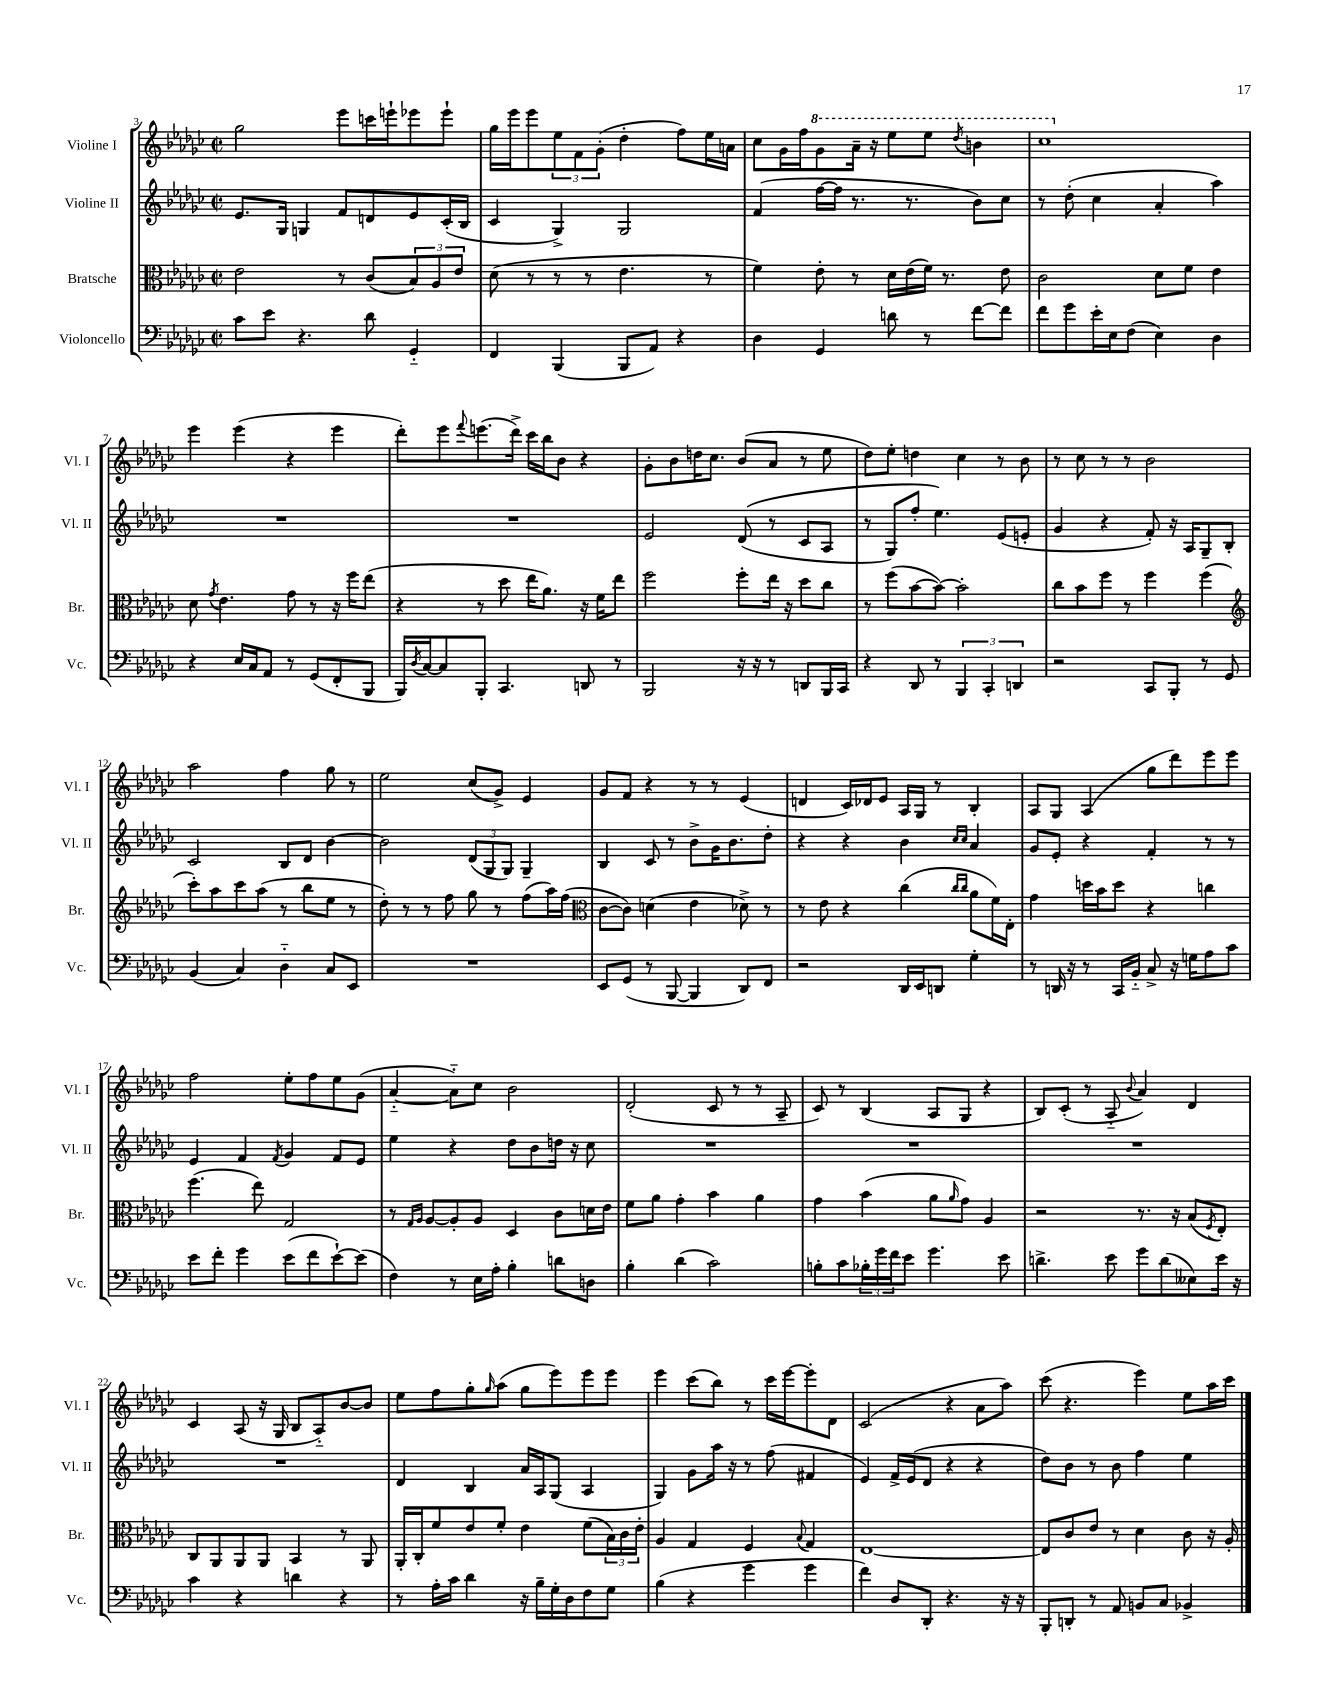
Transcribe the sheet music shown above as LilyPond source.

<<
\new StaffGroup <<
\new Staff = "s0" \with { instrumentName = "Violine I" shortInstrumentName = "Vl. I" } {
    \clef treble \key ges \major \defaultTimeSignature \time 2/2
    ges''2 ees'''8 c'''16 e'''16-! ees'''8 ees'''8-! |
    ges''16 ees'''16 ees'''8 \tuplet 3/2 { ees''8 f'8 ges'8-.( } des''4-. f''8) ees''16 a'16 |
    ces''8 ges'16 f''16 \ottava #1 ges''8 aes''16-- r16 ees'''8 ees'''8 \acciaccatura { des'''8 } b''4 |
    ces'''1 \ottava #0 |
    ees'''4 ees'''4( r4 ees'''4 |
    des'''8-.) ees'''8 \appoggiatura { f'''8 } e'''8.( des'''16->) ces'''16 bes''16 bes'8 r4 |
    ges'8-. bes'8 d''16 ces''8. bes'8( aes'8 r8 ees''8 |
    des''8) ees''8-. d''4 ces''4 r8 bes'8 |
    r8 ces''8 r8 r8 bes'2 |
    aes''2 f''4 ges''8 r8 |
    ees''2 ces''8( ges'8->) ees'4 |
    ges'8 f'8 r4 r8 r8 ees'4( |
    d'4 ces'16) des'16 ees'8 aes16 ges16 r8 bes4-. |
    aes8 ges8 aes4( ges''8 des'''8) ees'''8 ees'''8 |
    f''2 ees''8-. f''8 ees''8 ges'8( |
    aes'4~-_ aes'8-_) ces''8 bes'2 |
    des'2-.( ces'8 r8 r8 aes8-- |
    ces'8) r8 bes4( aes8 ges8 r4 |
    bes8) ces'8-.( r8 aes8-_ \appoggiatura { bes'8 } aes'4) des'4 |
    ces'4 aes8( r16 ges16 bes8 aes8-_) bes'8~ bes'8 |
    ees''8 f''8 ges''8-. \grace { ges''16 } aes''8( ges''8 ees'''8) ees'''8 ees'''8 |
    ees'''4 ces'''8( bes''8) r8 ces'''16 ees'''16~ ees'''8-. des'8 |
    ces'2( r4 aes'8 aes''8) |
    ces'''8( r4. ees'''4) ees''8 aes''16 ces'''16 \bar "|." |
}
\new Staff = "s1" \with { instrumentName = "Violine II" shortInstrumentName = "Vl. II" } {
    \clef treble \key ges \major \defaultTimeSignature \time 2/2
    ees'8. ges16 g4 f'8 d'8 ees'8 ces'16-.( bes16 |
    ces'4 ges4->) ges2 |
    f'4( f''16~ f''16 r8. r8. bes'8) ces''8 |
    r8 des''8-.( ces''4 aes'4-. aes''4) |
    R1 |
    R1 |
    ees'2 des'8(\( r8 ces'8 aes8 |
    r8 ges8) f''8-. ees''4.\) ees'8( e'8-. |
    ges'4 r4 f'8-.) r16 aes16 ges8-- bes8-. |
    ces'2 bes8 des'8 bes'4~ |
    bes'2 \tuplet 3/2 { des'8( ges8 ges8) } ges4-- |
    bes4 ces'8 r8 bes'8-> ges'16 bes'8. des''8-. |
    r4 r4 bes'4 \grace { ces''16 ces''16 } aes'4 |
    ges'8 ees'8-. r4 f'4-. r8 r8 |
    ees'4 f'4 \acciaccatura { f'8 } ges'4 f'8 ees'8 |
    ees''4 r4 des''8 bes'8 d''16 r16 ces''8 |
    R1 |
    R1 |
    R1 |
    R1 |
    des'4 bes4 aes'16 aes16 ges8( aes4 |
    ges4) ges'8 aes''16 r16 r8 f''8( fis'4 |
    ees'4) f'16-> ees'16( des'8 r4 r4 |
    des''8) bes'8 r8 bes'8 f''4 ees''4 \bar "|." |
}
\new Staff = "s2" \with { instrumentName = "Bratsche" shortInstrumentName = "Br." } {
    \clef alto \key ges \major \defaultTimeSignature \time 2/2
    ees'2 r8 ces'8( \tuplet 3/2 { bes8) aes8 ees'8 } |
    des'8( r8 r8 r8 ees'4. r8 |
    f'4) ees'8-. r8 des'16 ees'16( f'16) r8. ees'8 |
    ces'2 des'8 f'8 ees'4 |
    des'8 \acciaccatura { ges'8 } ees'4. ges'8 r8 r16 f''16 ees''8( |
    r4 r8 des''8 ees''16 aes'8.) r16 f'16 ees''8 |
    f''2 f''8-. ees''16 r16 des''8 ces''8 |
    r8 f''8( bes'8~ bes'8~) bes'2-. |
    ces''8 bes'8 f''8 r8 f''4 f''4( |
    \clef treble ces'''8-.) aes''8 ces'''8 aes''8( r8 bes''8 ees''8 r8 |
    des''8-.) r8 r8 f''8 ges''8 r8 f''8( aes''16) f''16( |
    \clef alto ces'8~ ces'8) d'4( ees'4 des'8->) r8 |
    r8 ees'8 r4 ces''4( \grace { ces''16 ces''16 } aes'8 f'16) ees16-. |
    ges'4 d''16 bes'16 d''8 r4 c''4 |
    f''4.( ees''8) ges2 |
    r8 \grace { ges16 aes16 } aes8~ aes8-. aes8 des4 ces'8 d'16 ees'16 |
    f'8 aes'8 ges'4-. bes'4 aes'4 |
    ges'4 bes'4( aes'8 \grace { aes'16 } ges'8) aes4 |
    r2 r8. r16 bes8( \acciaccatura { f8 } ees8-.) |
    ces8 aes,8 aes,8 aes,8 bes,4 r8 aes,8 |
    aes,16-. ces16-. f'8 ees'8 f'8-. ees'4 f'8( \tuplet 3/2 { bes16) ces'16 ees'16-. } |
    aes4 ges4 f4 \appoggiatura { bes8 } ges4 |
    ees1~ |
    ees8 ces'8 ees'8 r8 des'4 ces'8 r16 aes16-. \bar "|." |
}
\new Staff = "s3" \with { instrumentName = "Violoncello" shortInstrumentName = "Vc." } {
    \clef bass \key ges \major \defaultTimeSignature \time 2/2
    ces'8 ees'8 r4. des'8 ges,4-_ |
    f,4 bes,,4( bes,,8 aes,8) r4 |
    des4 ges,4 d'8 r8 f'8~ f'8 |
    f'8 ges'8 ees'16-. ees16 f8( ees4) des4 |
    r4 ees16 ces16 aes,8 r8 ges,8( f,8-. bes,,8 |
    bes,,16) \acciaccatura { des8 } ces16~ ces8 bes,,8-. ces,4. d,8 r8 |
    bes,,2 r16 r16 r8 d,8 bes,,16 ces,16 |
    r4 des,8 r8 \tuplet 3/2 { bes,,4 ces,4-. d,4 } |
    r2 ces,8 bes,,8-. r8 ges,8 |
    bes,4( ces4) des4-_ ces8 ees,8 |
    R1 |
    ees,8 ges,8( r8 bes,,8~ bes,,4 des,8) f,8 |
    r2 des,16 ees,16 d,8 ges4-. |
    r8 d,16 r16 r8 ces,16 bes,16-_ ces8-> r16 g16 aes8 ces'8 |
    ees'8 f'8-. ges'4 ees'8( f'8 ees'8~-!) ees'8( |
    f4) r8 ees16 aes16-. bes4-. d'8 d8 |
    bes4-. des'4( ces'2) |
    b8-. ces'8 \tuplet 3/2 { bes16-. ges'16 f'16 } ees'8 ges'4. ees'8 |
    d'4.-> ees'8 ges'8 d'8( eeses8) ees'16 r16 |
    ces'4 r4 d'4 r4 |
    r8 aes16-. ces'16 des'4 r16 bes16-- ges16-. des16 f8 ges8 |
    bes4( r4 ges'4 ges'4 |
    f'4) des8 des,8-. r4. r16 r16 |
    bes,,8-. d,8-. r8 aes,8 b,8 ces8 bes,4-> \bar "|." |
}
>>
>>
\layout { \context { \Score currentBarNumber = #3 } }
